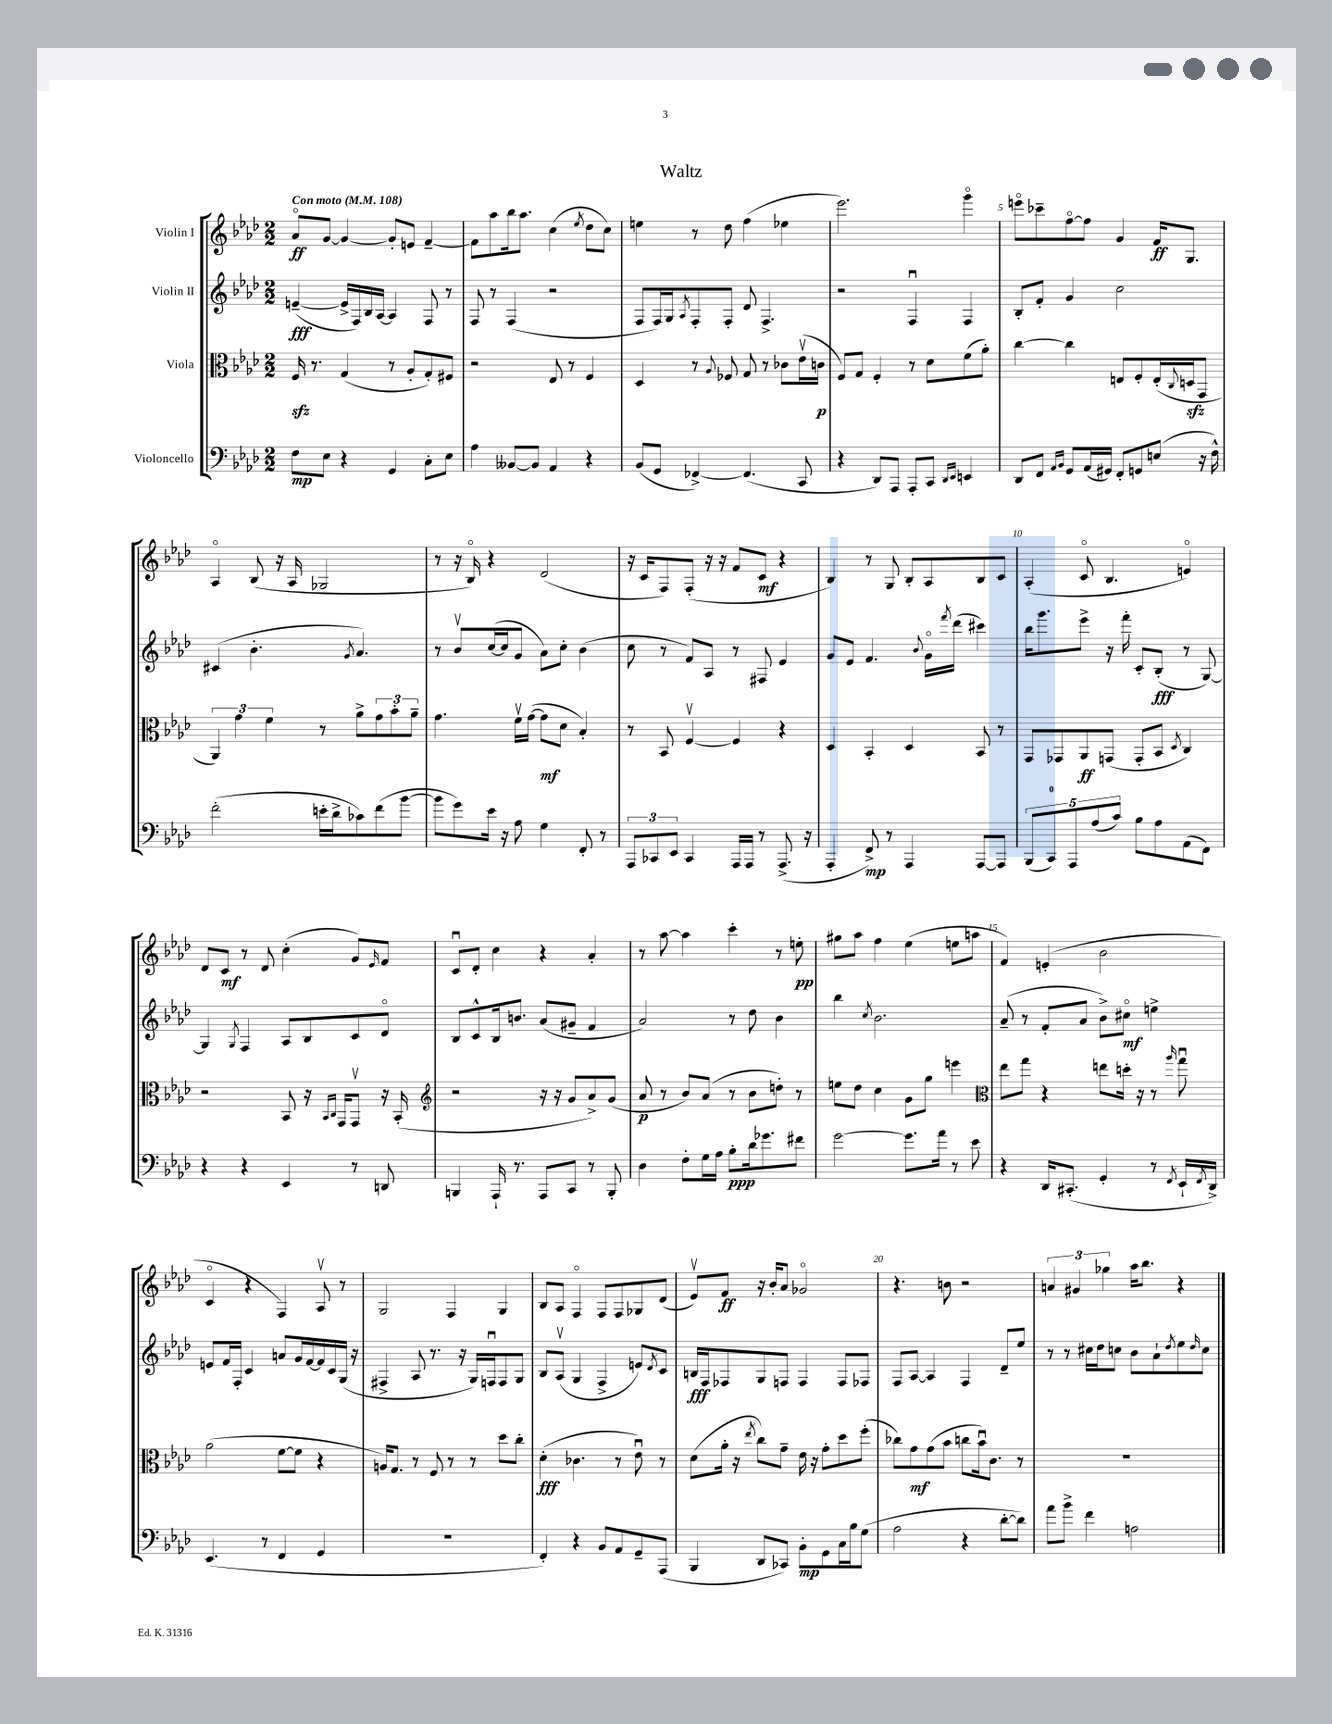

**kern	**kern	**kern	**kern
*staff4	*staff3	*staff2	*staff1
*clefF4	*clefC3	*clefG2	*clefG2
*k[b-e-a-d-]	*k[b-e-a-d-]	*k[b-e-a-d-]	*k[b-e-a-d-]
*M2/2	*M2/2	*M2/2	*M2/2
*MM108	*MM108	*MM108	*MM108
8F	16F	([4e~	8a-o
.	8.r	.	.
8E-	.	.	[8g
4r	(4G	16e^]	4g_
.	.	16F)	.
.	.	16B-	.
.	.	[16A-	.
4GG	8r	4A-]	8g']
.	8A-'	.	8e
8C'	8G')	8F	[4f~
8E-	8F#	8r	.
=	=	=	=
4A-	2r	8F	8f]
.	.	8r	8aa-
[8BB--	.	(4F	16bb-
.	.	.	8.aa-
8BB--]	.	.	.
4AA-	8E-	2r	(4cc
.	8r	.	.
.	.	.	8qee-
4r	4F	.	8dd-
.	.	.	8cc)
=	=	=	=
(8BB-	4D-	8F	4ee
8GG	.	16F)	.
.	.	16G	.
.	.	8qA-	.
[4FF-^)	8r	8F'	8r
.	8qqA-	.	.
.	8F-	8F'	8dd-
(4.FF-]	8G	8d-	(4ff
.	8r	4.F^	.
.	8c-	.	4ee-
8CC	(16e-v	.	.
.	16c	.	.
=	=	=	=
4r	8F)	2r	2.eee-)
.	8G	.	.
8DD-)	4F'	.	.
8AAA-	.	.	.
8AAA-'	8r	4Fu	.
8CC	8d-	.	.
16qqDD-	.	.	.
16qqEE-	.	.	.
4EE	(8f	4F	4gggo
.	8a-')	.	.
=	=	=	=
8DD-	[4cc	8B-'	8eeeo
8FF	.	8f'	8ccc-~
16qqAA-	.	.	.
16qqBB-	.	.	.
8GG	4cc]	4g	[8ffo
(16AA-	.	.	8ff]
16GG#)	.	.	.
8FF'	8E	2cc	4g
8GG	8F'	.	.
(8E	(16E'	.	16f
.	8qqC	.	.
.	16D	.	8.G
16r	8GG	.	.
16F^^)	.	.	.
=	=	=	=
(2f'	6AA-)	(4c#	4A-o
.	6g	.	.
.	.	4.b-'	(8B-
.	6f	.	.
.	.	.	16r
.	.	.	16A-
16e'	8r	.	2G-
16d-^	.	.	.
.	.	8qg	.
8c-)	8a-^	4.a-)	.
(8f	12g	.	.
.	12b-'	.	.
[8b-	.	.	.
.	12a-~	.	.
=	=	=	=
8b-]	4.g	8r	8r
8g)	.	8b-v	16r
.	.	.	16B-o)
16e-	.	([16cc	4r
16r	.	16cc]	.
8A-	16fv	8g	.
.	([16g	.	.
4G	8g]	8a-)	(2d-
.	8d-	8cc'	.
8FF'	4B-')	(4b-	.
8r	.	.	.
=	=	=	=
12AAA-	8r	8cc	16r
.	.	.	16c
12CC-	.	.	.
.	8BB-	8r	8F)
12EE-	.	.	.
4CC-	[4Fv	8f)	(8F'
.	.	8A-	16r
.	.	.	16r
16AAA-	4F]	8r	8f
16AAA-	.	.	.
8r	.	8F#	8c
(8.AAA-^	4r	4e-	4r
16r	.	.	.
=	=	=	=
4AAA-'	4D-	8g	4B-)
.	.	8e-	.
8FF^)	4BB-'	4.f	8r
8r	.	.	8G
4AAA-	4D-	.	8B-'
.	.	8qqb-	.
.	.	16go	8A-
.	.	8qfff	.
.	.	(16ddd-	.
[8AAA-	8BB-	4ccc#)	8B-
8AAA-]	8r	.	8c
=	=	=	=
(10BBB-	8GG	16bb-	(4A-'
.	.	8.ggg	.
10CC)	.	.	.
.	8GG-	.	.
10AAA-	.	.	.
.	8AA-	8eee-^	8co
(10A-	.	.	.
.	(8GG	16r	4.B-
10c)	.	.	.
.	.	16fff'	.
8B-	8GG'	8c'	.
8A-	8BB-	(8B-'	.
.	8qD-	.	.
(8AA-	4C)	8r	4eo)
8FF)	.	[8G)	.
=	=	=	=
4r	2r	4G]	8d-
.	.	.	8c
.	.	8qG	.
4r	.	4F	8r
.	.	.	8d-
4EE-	8BB-	8A-	(4cc'
.	16r	8B-	.
.	16qqBB-	.	.
.	16qqC	.	.
.	16GG	.	.
8r	8GGv	8c	8g)
.	.	.	16qqe-
8DD	16r	8d-o	8f
.	(16BB-'	.	.
=	=	=	=
*	*clefG2	*	*
4BBB	2r	8B-	8cu
.	.	8c^^	8d-'
16AAA-`	.	16B-	4cc
8.r	.	8.b	.
8AAA-	16r	(8a-	4r
.	16r	.	.
8CC	8g	8g#~	.
8r	8a-^)	4f	4a-'
8BBB'	(8g	.	.
=	=	=	=
4D-	8a-	2a-)	8r
.	8r	.	[8aa-
8F'	8b-)	.	4aa-]
16G	(8a-	.	.
16A-	.	.	.
8B-'	8r	8r	4ccc'
16d-	8b-	8dd-	.
8.g-	.	.	.
.	8dd')	4b-	8r
8f#	8r	.	8ee'
=	=	=	=
[2g	8ee	4bb-	8gg#
.	8dd-	.	8aa-
.	.	8qcc	.
.	4cc	2.b-	4ff
8.g]	8g	.	(4ee-
.	8gg	.	.
16a-	.	.	.
8r	4eee	.	8ee
8e-	.	.	8aa
=	=	=	=
*	*clefC3	*	*
4r	8ee-	(8a-~	4f)
.	8gg	8r	.
16DD-	4r	8f'	(4e'
(8.CC#'	.	.	.
.	.	8a-	.
4GG'	8ee	8b-^)	2b-
.	16dd'	8cc#o	.
.	16r	.	.
8r	8r	4ee^	.
8qFF	16qqaa-	.	.
16EE-`	8ggu	.	.
8qFF	.	.	.
16DD-^)	.	.	.
=	=	=	=
(4.EE-	(2a-	8e	4co
.	.	16f	.
.	.	16F'	.
.	.	4c	4r
8r	.	.	.
4FF	[8f	8a	4F)
.	8f]	16g	.
.	.	[16f	.
4GG	4r	16f]	8A-v
.	.	16c	.
.	.	(16G	8r
.	.	16r	.
=	=	=	=
1r	16A)	4F#^	2G
.	8.G	.	.
.	8r	8A-	.
.	8F	8.r	.
.	8r	.	4F
.	.	16r	.
.	8r	16G)	.
.	.	16Fu	.
.	8dd-	8F	4G
.	8cc'	8G	.
=	=	=	=
4FF')	(4d-'	8B-	8B-
.	.	(8A-v	8A-
4r	4.c-	4G	4Fo
8BB-	.	4F^	8F
8AA-	8r	.	8F
8GG~	8e-u)	8e)	8G-
.	.	8qd-	.
(8AAA-	8r	8c	(8d-
=	=	=	=
4BBB-	(8d-	16B	8e-v)
.	.	16F	.
.	16a-'	8F-	8f
.	16r	.	.
.	8qee-	.	.
8DD-	8cc)	8G	16r
.	.	.	16b-'
8CC-)	8g~	8F	8a-
8BB-'	16e-	4F	2g-o
.	16r	.	.
8GG	8g'	.	.
16C	8dd-	8F	.
16B-	.	.	.
(8G	(8ff'	8F-	.
=	=	=	=
2A-	8cc-)	8F	4.r
.	8g	[8A-	.
.	(8g	4A-]	.
.	8b-	.	8b
4r	8cc	4F	2r
.	16b-u)	.	.
.	8.c	.	.
[8d-'	.	8d-~	.
8d-])	8r	8ee-	.
=	=	=	=
8a-	1r	8r	6a
8b-^	.	8r	.
.	.	.	6g#
4f	.	16cc#	.
.	.	16dd-	.
.	.	.	6gg-
.	.	8cc	.
2A	.	8b-	16aa-
.	.	.	8.bb-
.	.	8a-`	.
.	.	8qdd-	.
.	.	8ee-	4r
.	.	16qqdd-	.
.	.	8cc	.
==	==	==	==
*-	*-	*-	*-
